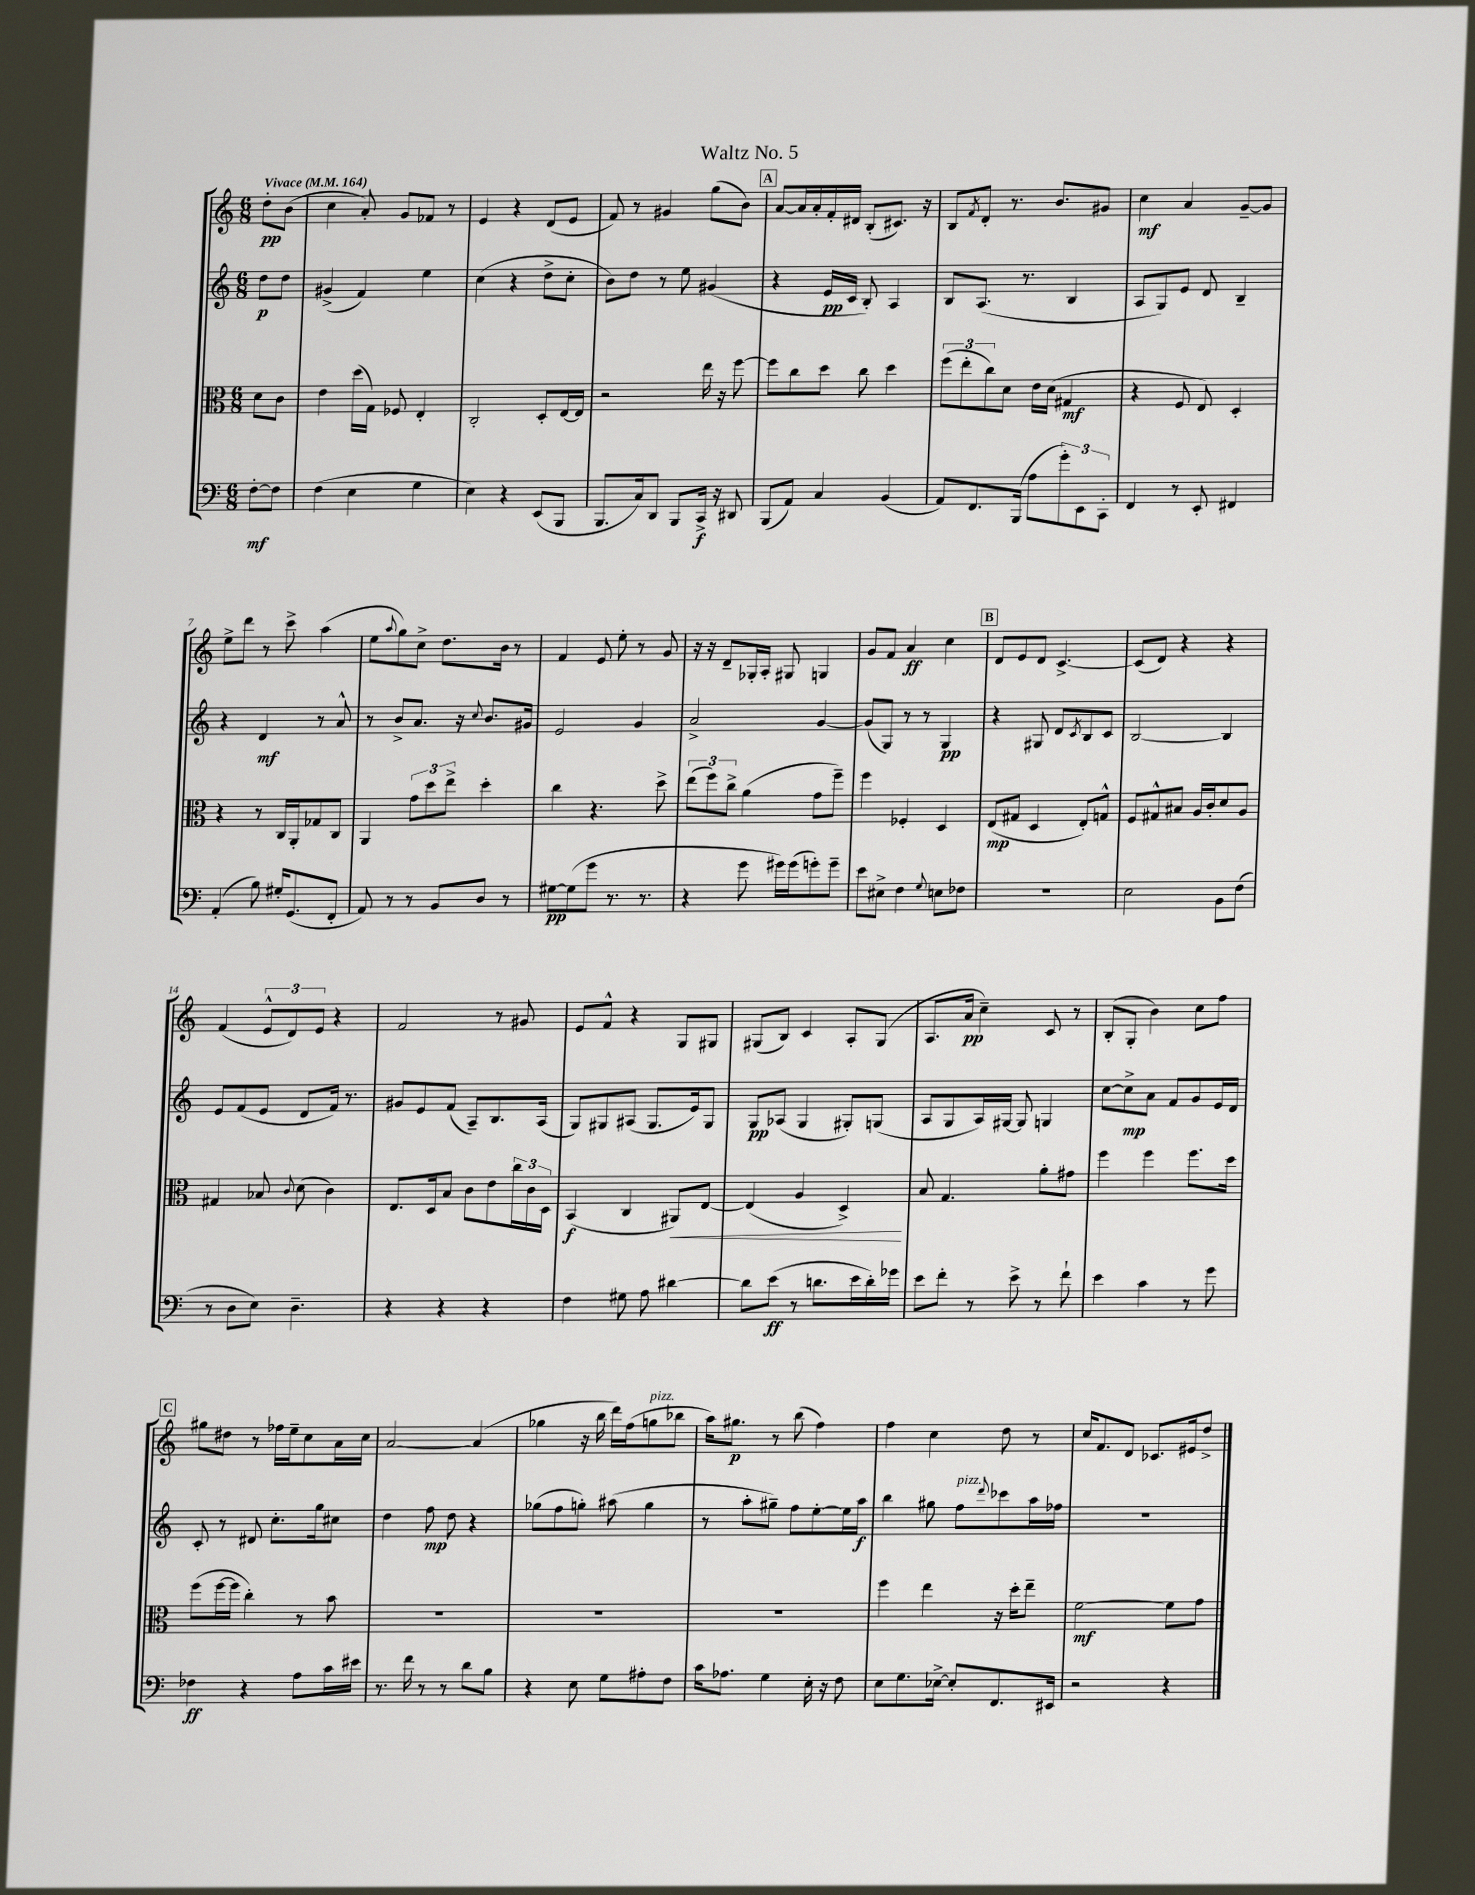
\header { title = "Waltz No. 5" }
<<
\new StaffGroup <<
\new Staff = "s0" {
    \clef treble \key c \major \numericTimeSignature \time 6/8 \partial 4 \tempo "Vivace" 4 = 164
    d''8-.\pp b'8( |
    c''4 a'8-.) g'8 fes'8 r8 |
    e'4 r4 d'8( e'8 |
    f'8) r8 gis'4 g''8( b'8) |
    \mark \markup { \box "A" } a'8~ a'16 a'16-. f'16-. dis'16 b8-.( cis'8.) r16 |
    b8 \acciaccatura { f'8 } d'8-. r8. b'8. gis'8 |
    c''4\mf a'4 g'8~-- g'8 |
    e''8-> d'''8 r8 c'''8-> a''4( |
    e''8 \appoggiatura { a''8 } g''8) c''8-> d''8. b'16 r8 |
    f'4 e'8 e''8-. r8 g'8 |
    r16 r16 d'8-- ges16-. a16-. gis8 g4 |
    g'8 f'8 a'4\ff c''4 |
    \mark \markup { \box "B" } d'8 e'8 d'8 c'4.~-> |
    c'8( d'8) r4 r4 |
    f'4( \tuplet 3/2 { e'8-^ d'8) e'8 } r4 |
    f'2 r8 gis'8 |
    e'8 f'8-^ r4 g8 gis8 |
    gis8( b8) c'4 a8-. gis8( |
    a8. a'16\pp c''4--) c'8 r8 |
    b8-.( g8-. b'4) c''8 f''8 |
    \mark \markup { \box "C" } gis''8 dis''8 r8 fes''16 e''16-- c''8 a'16 c''16 |
    a'2~ a'4( |
    ges''4 r16 b''16 d'''16) f''16( g''8^\markup { \italic "pizz." } bes''8 |
    a''16) gis''8.\p r8 b''8( f''4) |
    f''4 c''4 d''8 r8 |
    c''16 f'8. d'8 ces'8. eis'16 d''8-> \bar "|." |
}
\new Staff = "s1" {
    \clef treble \key c \major \numericTimeSignature \time 6/8 \partial 4
    d''8\p d''8 |
    gis'4->( f'4) e''4 |
    c''4( r4 d''8-> c''8-. |
    b'8) d''8 r8 e''8 gis'4( |
    \mark \markup { \box "A" } r4 e'16\pp c'16 b8-.) a4 |
    b8 a8.( r8. b4 |
    a8 g8) e'8 d'8 b4-- |
    r4 d'4\mf r8 a'8-^ |
    r8 b'8-> a'8. r16 \appoggiatura { c''8 } b'8. gis'16 |
    e'2 g'4 |
    a'2-> g'4~ |
    g'8( g8) r8 r8 g4\pp |
    \mark \markup { \box "B" } r4 gis8 d'8 \acciaccatura { c'8 } b8 c'8 |
    b2~ b4 |
    e'8 f'8( e'8 d'8 f'16) r8. |
    gis'8 e'8 f'8( a8--) b8. a16( |
    g8) gis8 ais8( gis8. e'16) gis8 |
    g8\pp aes8( g4 gis8-.) g8( |
    a8 g8 a16) gis16~ gis8 g4 |
    c''8~ c''8->\mp a'8 f'8 g'8 e'16 d'16 |
    \mark \markup { \box "C" } c'8-. r8 dis'8 c''8.-. g''16 cis''8 |
    d''4 f''8\mp d''8 r4 |
    ges''8( f''8 g''8-.) ais''8( g''4 |
    r8 a''8-. gis''8--) f''8 e''8~-. e''16 a''16\f |
    b''4 gis''8 f''8^\markup { \italic "pizz." } \appoggiatura { d'''8 } ces'''8 a''16 fes''16 |
    R2. \bar "|." |
}
\new Staff = "s2" {
    \clef alto \key c \major \numericTimeSignature \time 6/8 \partial 4
    d'8 c'8 |
    e'4 d''16( g16) fes8 e4-. |
    c2-. d8-. e16~ e16 |
    r2 e''16 r16 f''8~ |
    \mark \markup { \box "A" } f''8 c''8 d''8 c''8 d''4 |
    \tuplet 3/2 { f''8( e''8-. c''8) } d'8 e'16 d'16( gis4\mf |
    r4 f8 e8) d4-. |
    r4 r8 c16 a,16-. ges8 c8 |
    a,4 \tuplet 3/2 { g'8 d''8 e''8-> } d''4-. |
    c''4 r4. d''8-> |
    \tuplet 3/2 { e''8( f''8) c''8-> } a'4( g'8 f''8--) |
    f''4 fes4-. d4 |
    \mark \markup { \box "B" } e8\mp( gis8 d4 e8-.) g8-^ |
    f8 gis8-^ bis8 a16 c'16-. d'8 a8 |
    gis4 bes8 \appoggiatura { c'8 } d'8( c'4) |
    e8. d16 b8 c'8 e'8 \tuplet 3/2 { c''16 c'16 d16 } |
    b,4\f( c4 ais,8\<) e8~ |
    e4( a4 d4->\!) |
    b8 g4. a'8-. gis'8 |
    f''4 f''4 f''8. d''16 |
    \mark \markup { \box "C" } f''8( f''16~ f''16 c''4-.) r8 b'8 |
    R2. |
    R2. |
    R2. |
    f''4 e''4 r16 d''16-. e''8-- |
    f'2~\mf f'8 g'8 \bar "|." |
}
\new Staff = "s3" {
    \clef bass \key c \major \numericTimeSignature \time 6/8 \partial 4
    f8~-.\mf f8 |
    f4( e4 g4 |
    e4) r4 e,8( b,,8 |
    b,,8. c16) d,8 b,,8 c,16->\f r16 dis,8 |
    \mark \markup { \box "A" } b,,8( a,8) c4 b,4( |
    a,8) f,8. b,,16( a8 \tuplet 3/2 { g'8-.) e,8 c,8-. } |
    f,4 r8 e,8-. fis,4 |
    a,4-.( b8) gis16-. g,8.( f,8-. |
    a,8) r8 r8 b,8 d8 r8 |
    gis8~\pp gis8( g'8 r8. r8. |
    r4 g'8 gis'16) gis'16( g'8-.) g'8-- |
    e'8 eis8-> f4 \appoggiatura { g8 } e8 fes8 |
    \mark \markup { \box "B" } R2. |
    e2 b,8 f8( |
    r8 d8 e8) d4.-- |
    r4 r4 r4 |
    f4 gis8 a8 dis'4~ |
    dis'8 e'8\ff( r8 d'8. e'16 d'16-.) ges'16 |
    e'8 f'8-. r8 e'8-> r8 f'8-! |
    e'4 c'4 r8 g'8 |
    \mark \markup { \box "C" } fes4\ff r4 a8 c'16 eis'16 |
    r8. f'16 r8 r8 d'8 b8 |
    r4 e8 g8 ais8-. f8 |
    c'16 aes8. g4 e16-. r16 f8 |
    e8 g8. ees16~-> ees8-. f,8. eis,16 |
    r2 r4 \bar "|." |
}
>>
>>
